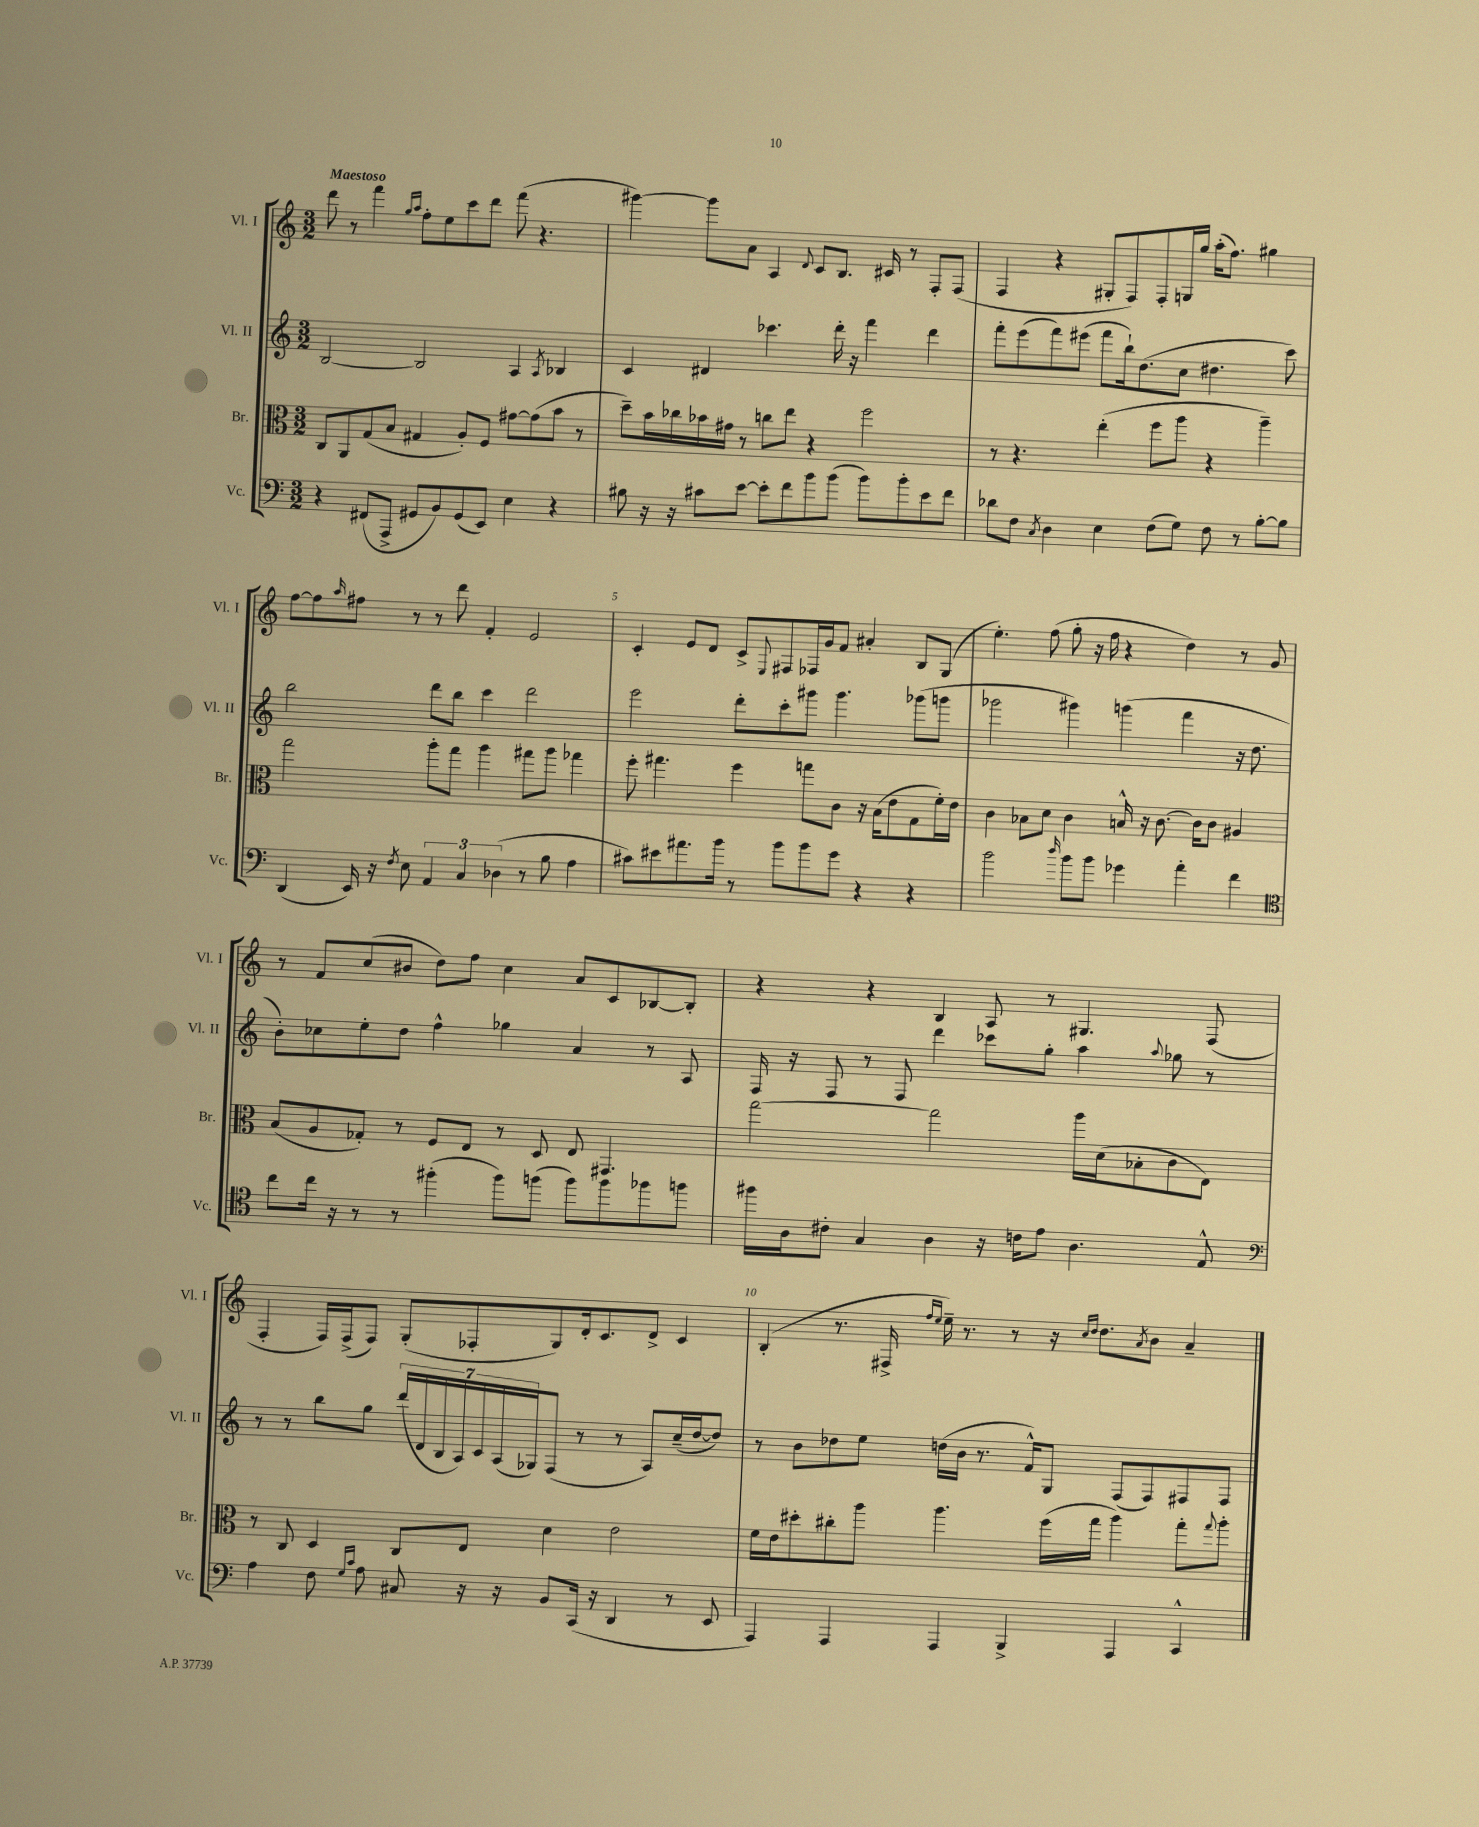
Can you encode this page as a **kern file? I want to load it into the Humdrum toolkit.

**kern	**kern	**kern	**kern
*part4	*part3	*part2	*part1
*staff4	*staff3	*staff2	*staff1
*I"Vc.	*I"Br.	*I"Vl. II	*I"Vl. I
*I'Vc.	*I'Br.	*I'Vl. II	*I'Vl. I
*clefF4	*clefC3	*clefG2	*clefG2
*k[]	*k[]	*k[]	*k[]
*M3/2	*M3/2	*M3/2	*M3/2
=1	=1	=1	=1
!	!	!	!LO:TX:a:B:t=Maestoso
4r	8C/L	[2B/	8ddd\
.	8AA/	.	8r
(8FF#X/L	(8G/	.	4fff\
8AAA^/J	8B/J	.	.
.	.	.	16qqgg/LL
.	.	.	16qqaa/JJ
8GG#X/L	4G#X/	2B/]	8ff'\L
8BB/)	.	.	8ee\
(8GG#/	8A'/L)	.	8ccc\
8EE/J)	8F/J	.	8ddd\J
4E\	[8g#X\L	4A/	(8fff\
.	(8g#\]	.	4.r
.	.	8qA/	.
4r	8b\J	4B-X/	.
.	8r	.	.
=2	=2	=2	=2
8B#X\	8dd~\L)	4c/	[4ggg#X\)
16r	16b\L	.	.
16r	16cc-X\	.	.
8c#X\L	16b-X\	4d#X/	8ggg#\L]
.	16g#X\JJ	.	.
[8e\J	8r	.	8a\J
8e'\L]	8ccn\L	4.ccc-X\	4A/
8f\	8ee\J	.	.
.	.	.	8qqd/
8b\	4r	.	8c/L
(8b\J	.	16ddd'\	8.B/J
.	.	16r	.
8b\L)	2ff\	4fff\	.
.	.	.	16c#X/
8b'\	.	.	8r
8e\	.	4ddd\	8F'/L
8f\J	.	.	(8F/J
=3	=3	=3	=3
8d-X\L	8r	8fff'\L	4F/
8F\J	4.r	(8eee\	.
8qC/	.	.	.
4D\	.	8fff\)	4r
.	.	(8eee#X\J	.
4E\	(4ee'\	8fff\L	8G#X'/L
.	.	16bb`\k)	8F/)
.	.	(8.dd\	.
(8F\L	8ff\L	.	8F'/
8G\J)	8aa\J	8cc\J	16Gn/L
.	.	.	16gg/JJ
8F\	4r	4.dd#X\	(16aa'\KL
.	.	.	8.ff\J)
8r	.	.	.
[8B'\L	4aa~\)	.	4gg#X\
8B\J]	.	8ccc\)	.
!!LO:LB:g=z
=4	=4	=4	=4
(4DD/	2gg\	2bb\	[8ff\L
.	.	.	8ff\]
.	.	.	16qqaa/
16EE/)	.	.	8ff#X\J
16r	.	.	.
8qF/	.	.	.
8E\	.	.	8r
6AA/	8aa'\L	8ddd\L	8r
.	8gg\J	8bb\J	8ddd\
6C/	.	.	.
.	4aa\	4ccc\	4f'/
(6D-X\	.	.	.
8r	8gg#X\L	2ddd\	2e/
8B\	8aa\J	.	.
4A\	4gg-X\	.	.
=5	=5	=5	=5
8c#X\L)	8ff'\	2eee\	4c'/
8e#X\	4.gg#X\	.	.
8.a#X\	.	.	8e/L
.	.	.	8d/J
16b\Jk	.	.	.
8r	4ff\	8ddd'\L	8c^/L
.	.	.	8qqE/
8b\L	.	8ccc'\	8F#X/
8b\	8ggn\L	8ggg#X\J	16F-X/L
.	.	.	16g/J
8g\J	8c\J	4.ggg#\	8f/J
4r	16r	.	4a#X'/
.	(16B\KL	.	.
.	8e\	.	.
4r	8G\	(8ggg-X\L	8B/L
.	16f'\L)	8gggn\J	(8G/J
.	16e\JJ	.	.
=6	=6	=6	=6
2b\	4c\	2ggg-X\	4.ee'\)
.	8B-X\L	.	.
.	8d\J	.	(8ff\
16qqdd/	.	.	.
8b\L	4c\	4ggg#X\)	8gg'\
8b\J	.	.	16r
.	.	.	16ff\
4g-X\	16Bn^^/	(4gggn\	4r
.	16r	.	.
.	[8.c\	.	.
4a'\	.	4fff\	4dd\)
.	16c\KL]	.	.
.	8c\J	.	.
4f\	4A#X/	16r	8r
.	.	8.dd\	.
.	.	.	8g/
!!LO:LB:g=z
=7	=7	=7	=7
*clefC4	*	*	*
8cc\L	(8B/L	8b'\L)	8r
16cc\Jk	8A/	8cc-X\	8f/L
16r	.	.	.
8r	8G-X'/J)	8ee'\	(8cc/
8r	8r	8dd\J	8b#X/J
(4ff#X'\	8F/L	4ff^^\	8dd\L)
.	8E/J	.	8ff\J
8ff#\L)	8r	4gg-X\	4cc\
(8ffn\J	8D/	.	.
8ff\L)	8E/	4a/	8a/L
8ff\	4.GG#X/	.	8c/
8ff-X\	.	8r	[8B-X/
8ffn\J	.	8A/	8B-'/J]
=8	=8	=8	=8
16ff#X\LL	[2gg\	16F/	4r
16A\J	.	16r	.
8c#X'\J	.	8F/	.
4G/	.	8r	4r
.	.	8F/	.
4A\	2gg\]	4ddd\	4B/
16r	.	8ccc-X\L	8A/
16cn\KL	.	.	.
8e\J	.	8gg'\J	8r
4.A\	16aa\LL	4aa\	4.G#X/
.	(16d\J	.	.
.	8B-X'\	.	.
.	.	8qqaa/	.
.	8c\	8gg-X\	.
8E^^/	8E\J)	8r	(8F/
!!LO:LB:g=z
=9	=9	=9	=9
*clefF4	*	*	*
4A\	8r	8r	4F'/
.	8C/	8r	.
8F\	4D/	8bb\L	16F/LL)
.	.	.	(16F^/J
16qqG/LL	.	.	.
16qqc/JJ	.	.	.
8A\	.	8gg\J	8F/J)
8C#X/	8C/L	(28ddd/LL	(8G'/L
.	.	28d/	.
.	.	28B/	.
.	.	28A/)	.
16r	8E/J	.	8F-X'/
.	.	28c/	.
.	.	(28A/	.
16r	.	.	.
.	.	28G-X/J)	.
8BB/L	4d\	(8F/J	8G/)
(16CC/Jk	.	8r	16d'/k
16r	.	.	8.c/
4DD/	2e\	8r	.
.	.	8A/L)	8d^/J
8r	.	(16cc~/L	4c/
.	.	[16dd/J	.
8EE/	.	8dd/J])	.
=10	=10	=10	=10
4AAA/)	16f\LL	8r	(4B'/
.	16e\J	.	.
.	8dd#X'\	8b\L	.
4AAA/	8cc#X'\	8dd-X\	8.r
.	8aa\J	8ee\J	.
.	.	.	16F#X^/
.	.	.	16qqff/LL
.	.	.	16qqee/JJ
4AAA/	4.aa\	(16ddn\LL	16ee~\)
.	.	16b\JJ	8.r
.	.	8.r	.
4BBB^/	.	.	8r
.	.	16f^^/KL)	.
.	(16ff\LL	8G/J	16r
.	.	.	16qqcc/LL
.	.	.	16qqdd/JJ
.	16gg\JJ	.	8.dd\L
4AAA/	4aa\)	(8F/L	.
.	.	.	8qa/
.	.	8F/)	8b\J
4CC^^/	8gg'\L	8F#X/	4a~/
.	8qqgg/	.	.
.	8aa'\J	8F#/J	.
==	==	==	==
*-	*-	*-	*-
